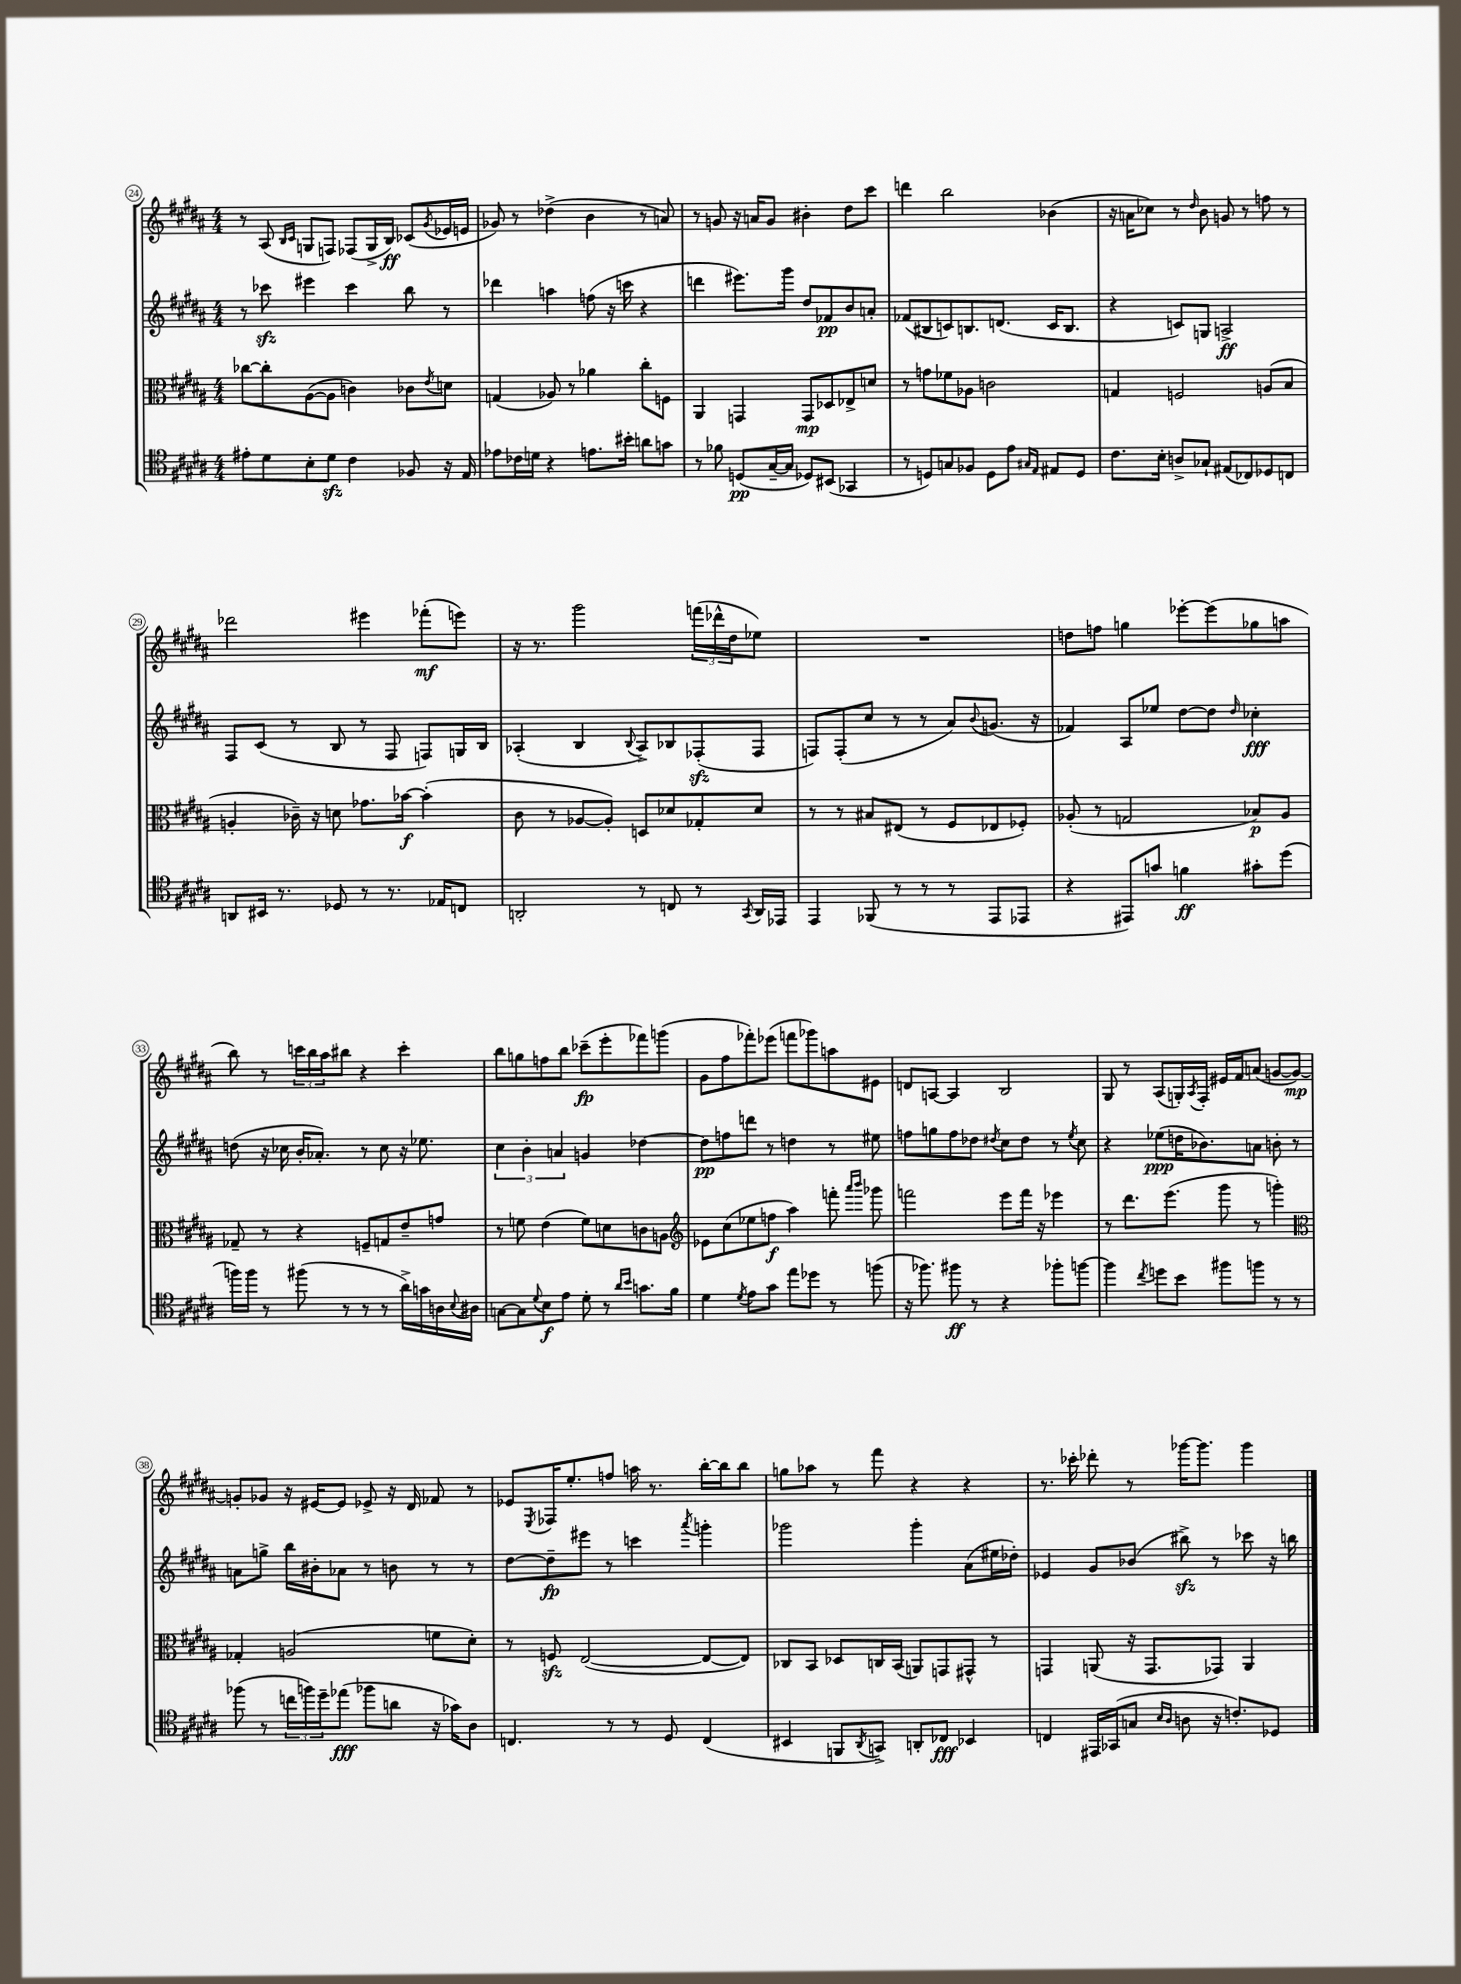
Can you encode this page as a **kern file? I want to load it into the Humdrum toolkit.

**kern	**dynam	**kern	**dynam	**kern	**dynam	**kern	**dynam
*part4	*part4	*part3	*part3	*part2	*part2	*part1	*part1
*staff4	*staff4	*staff3	*staff3	*staff2	*staff2	*staff1	*staff1
*clefC4	*	*clefC3	*	*clefG2	*	*clefG2	*
*k[f#c#g#d#a#]	*	*k[f#c#g#d#a#]	*	*k[f#c#g#d#a#]	*	*k[f#c#g#d#a#]	*
*M4/4	*	*M4/4	*	*M4/4	*	*M4/4	*
=24	=24	=24	=24	=24	=24	=24	=24
8e#X'\L	.	[8cc-X\L	.	8r	.	8r	.
8d#\	.	8cc-'\]	.	8ccc-Xzz\	.	(8A#/	.
.	.	.	.	.	.	16qqB/LL	.
.	.	.	.	.	.	16qqc#/JJ	.
8B'\	.	([8A#\	.	4eee#X\	.	8Gn/L	.
8d#zz\J	.	8A#\J]	.	.	.	8Fn/J)	.
4c#\	.	4cn\)	.	4ccc-\	.	(8F-X/L	.
.	.	.	.	.	.	16G^/L	.
.	.	.	.	.	.	16B/JJ)	ff
8F-X/	.	8c-X\L	.	8bb\	.	(8c-X/L	.
.	.	8qe/	.	.	.	8qg#/	.
16r	.	8dn\J	.	8r	.	16e-X/L	.
16E/	.	.	.	.	.	16en/JJ	.
=25	=25	=25	=25	=25	=25	=25	=25
8e-X\L	.	(4Gn/	.	4ddd-X\	.	8g-X/)	.
16c-X\L	.	.	.	.	.	8r	.
16dn\JJ	.	.	.	.	.	.	.
4r	.	8A-X/)	.	4aan\	.	(4dd-X^\	.
.	.	8r	.	.	.	.	.
8.en\L	.	4a-X\	.	(8ffn\	.	4b\	.
.	.	.	.	16r	.	.	.
16b#X'\Jk	.	.	.	16cccn\	.	.	.
8an\L	.	8cc#'\L	.	4r	.	8r	.
8gn\J	.	8Fn\J	.	.	.	8an/)	.
=26	=26	=26	=26	=26	=26	=26	=26
8r	.	4AA#/	.	4dddn\	.	8r	.
8f-X\	.	.	.	.	.	8gn/	.
(8Dn/L	pp	4GGn/	.	8.eee#X\L)	.	16r	.
.	.	.	.	.	.	16an/KL	.
[16G#~/L	.	.	.	.	.	8g/J	.
16G#/JJ]	.	.	.	16ggg#\Jk	.	.	.
8D-X/L)	.	8GG/L	mp	8dd#/L	.	4b#X'\	.
(8BB#X/J	.	8D-X/	.	8f-X/	pp	.	.
4GG-X/	.	8E-X^/	.	8b/	.	8dd#\L	.
.	.	8dn/J	.	8an'/J	.	8ccc#\J	.
=27	=27	=27	=27	=27	=27	=27	=27
8r	.	8r	.	(8f-X/L	.	4dddn\	.
8Dn/L)	.	8gn\L	.	8B#X/	.	.	.
8Gn/	.	8f-X\	.	8cn/)	.	2bb\	.
8F-X/J	.	8A-X\J	.	8.Bn/	.	.	.
8D\L	.	2cn\	.	.	.	.	.
.	.	.	.	(8.dn/J	.	.	.
8e\J	.	.	.	.	.	.	.
16qqG#X/LL	.	.	.	.	.	.	.
16qqE/JJ	.	.	.	.	.	.	.
8E#X/L	.	.	.	16c/KL	.	(4b-X\	.
.	.	.	.	8.B/J	.	.	.
8D/J	.	.	.	.	.	.	.
=28	=28	=28	=28	=28	=28	=28	=28
8.c#\L	.	4Gn/	.	4r	.	16r	.
.	.	.	.	.	.	16an\KL	.
.	.	.	.	.	.	8cc-X\J)	.
16B'\Jk	.	.	.	.	.	.	.
8An^/L	.	2Fn/	.	8cn/L)	.	8r	.
.	.	.	.	.	.	16qqdd#/	.
8G-X`/J	.	.	.	8Gn/J	.	8b\	.
(8E#X/L	.	.	.	2An^/	ff	8gn/	.
8C-X/)	.	.	.	.	.	8r	.
8D-X/	.	(8An/L	.	.	.	8ffn\	.
8Cn/J	.	8B/J	.	.	.	8r	.
!!LO:LB:g=z
=29	=29	=29	=29	=29	=29	=29	=29
8AAn/L	.	4An'/	.	8F#/L	.	2ddd-X\	.
16BB#X/Jk	.	.	.	(8c#/J	.	.	.
8.r	.	.	.	.	.	.	.
.	.	16c-X~\)	.	8r	.	.	.
.	.	16r	.	.	.	.	.
8D-X/	.	8dn\	.	8B/	.	.	.
8r	.	8.g-X\L	.	8r	.	4eee#X\	.
8.r	.	.	.	8F#/	.	.	.
.	.	[16b-X\Jk	f	.	.	.	.
.	.	(4b-'\]	.	8Fn/L)	.	(8fff-X'\L	mf
16E-X/KL	.	.	.	.	.	.	.
8Cn/J	.	.	.	16Gn/L	.	8eeen\J)	.
.	.	.	.	16B/JJ	.	.	.
=30	=30	=30	=30	=30	=30	=30	=30
2AAn'/	.	8c#\	.	(4A-X'/	.	16r	.
.	.	.	.	.	.	8.r	.
.	.	8r	.	.	.	.	.
.	.	[8A-X/L	.	4B/	.	2ggg#\	.
.	.	8A-'/J])	.	.	.	.	.
.	.	.	.	8qqB/	.	.	.
8r	.	8Dn/L	.	8A-^/L)	.	.	.
8Cn/	.	8d-X/	.	8B-X/	.	.	.
8r	.	8G-X'/	.	(8F-Xzz'/	.	(24fffn\LL	.
.	.	.	.	.	.	24ddd-X^^\	.
.	.	.	.	.	.	24dd#\J	.
8qGG#/	.	.	.	.	.	.	.
16AA/LL	.	8d-/J	.	8F-/J	.	8ee-X\J)	.
16EE-X/JJ	.	.	.	.	.	.	.
=31	=31	=31	=31	=31	=31	=31	=31
4EE/	.	8r	.	8Fn/L)	.	1r	.
.	.	8r	.	(8F'/	.	.	.
(8FF-X/	.	8B#X/L	.	8cc#/J	.	.	.
8r	.	(8E#X/J	.	8r	.	.	.
8r	.	8r	.	8r	.	.	.
8r	.	8F#/L	.	8a#/L)	.	.	.
.	.	.	.	8qqb/	.	.	.
8EE/L	.	8E-X/	.	(8.gn/J	.	.	.
8EE-X/J	.	8F-X'/J)	.	.	.	.	.
.	.	.	.	16r	.	.	.
=32	=32	=32	=32	=32	=32	=32	=32
4r	.	(8A-X'/	.	4f-X/)	.	8ddn\L	.
.	.	8r	.	.	.	8ffn\J	.
8EE#X/L)	.	2Gn/	.	8A#/L	.	4ggn\	.
8gn/J	.	.	.	8ee-X/J	.	.	.
4fn\	ff	.	.	[8dd#\L	.	[8eee-X'\L	.
.	.	.	.	8dd#\J]	.	(8eee-\]	.
.	.	.	.	16qqdd#/	.	.	.
8g#X'\L	.	8B-X/L)	p	4cc-X'\	fff	8gg-X\	.
(8dd#\J	.	8A-/J	.	.	.	8aan\J	.
!!LO:LB:g=z
=33	=33	=33	=33	=33	=33	=33	=33
16ffn\LL)	.	8G-X~/	.	(8ddn\	.	8bb\)	.
16ff\JJ	.	.	.	.	.	.	.
8r	.	8r	.	16r	.	8r	.
.	.	.	.	16cc-X\	.	.	.
(8ff#X\	.	4r	.	16b'/KL	.	24cccn\LL	.
.	.	.	.	.	.	24bb\	.
.	.	.	.	8.a-X'/J)	.	.	.
.	.	.	.	.	.	24aa#\J	.
8r	.	.	.	.	.	8bb#X\J	.
8r	.	8Fn~/L	.	8r	.	4r	.
8r	.	8Gn/	.	8cc-\	.	.	.
16a#^\LL)	.	8e~/	.	16r	.	4ccc'\	.
16gn\	.	.	.	8.ee-X\	.	.	.
16An\	.	8gn/J	.	.	.	.	.
8qqB/	.	.	.	.	.	.	.
16A#X\JJ	.	.	.	.	.	.	.
=34	=34	=34	=34	=34	=34	=34	=34
[8Gn\L	.	8r	.	6cc#\	.	8bb\L	.
8G\]	.	8fn\	.	.	.	8ggn\	.
.	.	.	.	6b'\	.	.	.
8qqd#/	.	.	.	.	.	.	.
8B\	f	(4e\	.	.	.	8ffn\	.
.	.	.	.	6an/	.	.	.
8e\J	.	.	.	.	.	8bb\J	.
8d#'\	.	8f\L)	.	4gn/	.	(8ccc-X~\L	fp
8r	.	8dn\	.	.	.	8eee'\	.
16qqa#/LL	.	.	.	.	.	.	.
16qqb/JJ	.	.	.	.	.	.	.
8.gn\L	.	8cn\	.	[4dd-X\	.	8fff-X\)	.
.	.	8An\J	.	.	.	(8gggn\J	.
16f#\Jk	.	.	.	.	.	.	.
=35	=35	=35	=35	=35	=35	=35	=35
*	*	*clefG2	*	*	*	*	*
4d#\	.	8e-X\L	.	8dd-\L]	pp	8g#\L	.
.	.	(8cc#\	.	8ffn\	.	8ff#\	.
8qd#/	.	.	.	.	.	.	.
8e\L	.	8ee-X\	.	8dddn\J	.	8fff-X'\)	.
8g#\J	.	8ffn\J	f	8r	.	(8eee-X\J	.
8ee\L	.	4aa#\)	.	4ddn\	.	8fffn\L	.
8dd-X\J	.	.	.	.	.	8ggg-X\)	.
8r	.	8fffn'\	.	8r	.	8aan\	.
.	.	16qqaaa#/LL	.	.	.	.	.
.	.	16qqbbb/JJ	.	.	.	.	.
(8ffn\	.	8ggg-X\	.	8ee#X\	.	8e#X\J	.
=36	=36	=36	=36	=36	=36	=36	=36
16r	.	2fffn\	.	8ffn\L	.	8dn/L	.
8.ff-X\)	.	.	.	.	.	.	.
.	.	.	.	8ggn\	.	[8An/J	.
8ff#X\	ff	.	.	8ff\	.	4A/]	.
8r	.	.	.	8dd-X\J	.	.	.
.	.	.	.	8qdd#X/	.	.	.
4r	.	8eee\L	.	8cc#\L	.	2B/	.
.	.	16fff\Jk	.	8dd#\J	.	.	.
.	.	16r	.	.	.	.	.
8ff-X'\L	.	4eee-X\	.	8r	.	.	.
.	.	.	.	8qee/	.	.	.
[8ffn\J	.	.	.	8cc#\	.	.	.
=37	=37	=37	=37	=37	=37	=37	=37
4ff\]	.	8r	.	4r	.	8G#/	.
.	.	8.ddd#\L	.	.	.	8r	.
8qcc#/	.	.	.	.	.	.	.
8ddn\L	.	.	.	(8ee-X\L	ppp	(8A#/L	.
.	.	(8.eee\J	.	.	.	.	.
8b\J	.	.	.	16ddn\K	.	16Gn'/L)	.
.	.	.	.	.	.	8qA#/	.
.	.	.	.	8.b-X\)	.	16F#'/JJ	.
8ff#X\L	.	8ggg#\	.	.	.	16e#X/LL	.
.	.	.	.	.	.	16f#/J	.
8ffn\J	.	8r	.	8an\J	.	(8an/J	.
8r	.	4gggn'\)	.	8bn'\	.	[8gn/L	.
8r	.	.	.	8r	.	8g/J_)	mp
!!LO:LB:g=z
=38	=38	=38	=38	=38	=38	=38	=38
*	*	*clefC3	*	*	*	*	*
(8ff-X\	.	4G-X'/	.	8an\L	.	8gn'/L]	.
8r	.	.	.	8ggn^\J	.	8g-X/J	.
24ccn\LL	.	(2An/	.	16bb\LL	.	16r	.
24ffn\)	.	.	.	.	.	.	.
.	.	.	.	16b#X'\J	.	[16e#X/KL	.
24dd#~\J	.	.	.	.	.	.	.
(8ee-X\J	fff	.	.	8a-X\J	.	8e#/J]	.
8ff-X\L	.	.	.	8r	.	8e-X^/	.
8an\J	.	.	.	8bn\	.	16r	.
.	.	.	.	.	.	16d#/	.
16r	.	8fn\L	.	8r	.	8f-X/	.
16g-X\KL)	.	.	.	.	.	.	.
8A#\J	.	8d#'\J)	.	8r	.	8r	.
=39	=39	=39	=39	=39	=39	=39	=39
4.Cn/	.	8r	.	[8dd#\L	.	8e-X/L	.
.	.	.	.	.	.	8qE/	.
.	.	8Fnzz/	.	8dd#~\]	fp	16F-X/K	.
.	.	.	.	.	.	8.ee'/	.
.	.	([2E/	.	8eee#X\J	.	.	.
8r	.	.	.	8r	.	8ffn/J	.
8r	.	.	.	4cccn\	.	16aan\	.
.	.	.	.	.	.	8.r	.
8D#/	.	.	.	.	.	.	.
.	.	.	.	8qaaa#/	.	.	.
(4C/	.	8E/L_	.	4gggn'\	.	[16bb'\LL	.
.	.	.	.	.	.	16bb\J]	.
.	.	8E/J])	.	.	.	8bb\J	.
=40	=40	=40	=40	=40	=40	=40	=40
4BB#X/	.	8C-X/L	.	2ggg-X\	.	8ggn\L	.
.	.	8BB/J	.	.	.	8aa-X\J	.
8FFn/L	.	8D-X/L	.	.	.	8r	.
8qAA#/	.	.	.	.	.	.	.
8GGn^/J)	.	16Cn/L	.	.	.	8fff#\	.
.	.	(16BB/JJ	.	.	.	.	.
8AAn'/L	.	8AAn/L)	.	4ggg-'\	.	4r	.
8C-X/J	fff	8GGn/	.	.	.	.	.
4BB-X/	.	8GG#X^^/J	.	(8a#\L	.	4r	.
.	.	8r	.	16ee#X\L	.	.	.
.	.	.	.	16dd-X'\JJ)	.	.	.
=41	=41	=41	=41	=41	=41	=41	=41
4Cn/	.	4GGn/	.	4e-X/	.	8.r	.
.	.	.	.	.	.	16ccc-X'\	.
16EE#X/LL	.	(8AAn/	.	8g#/L	.	8ddd-X'\	.
(16GG-X/J	.	.	.	.	.	.	.
8Gn/J	.	16r	.	(8b-X/J	.	8r	.
.	.	8.GG/L	.	.	.	.	.
16qqB/LL	.	.	.	.	.	.	.
16qqA#/JJ	.	.	.	.	.	.	.
8An\	.	.	.	8bb#Xzz^\)	.	[16ggg-X\KL	.
.	.	.	.	.	.	8.ggg-\J]	.
16r	.	8GG-X/J)	.	8r	.	.	.
8.cn'/L)	.	.	.	.	.	.	.
.	.	4AA/	.	8ccc-X\	.	4ggg-\	.
8D-X/J	.	.	.	16r	.	.	.
.	.	.	.	16bbn\	.	.	.
==	==	==	==	==	==	==	==
*-	*-	*-	*-	*-	*-	*-	*-
